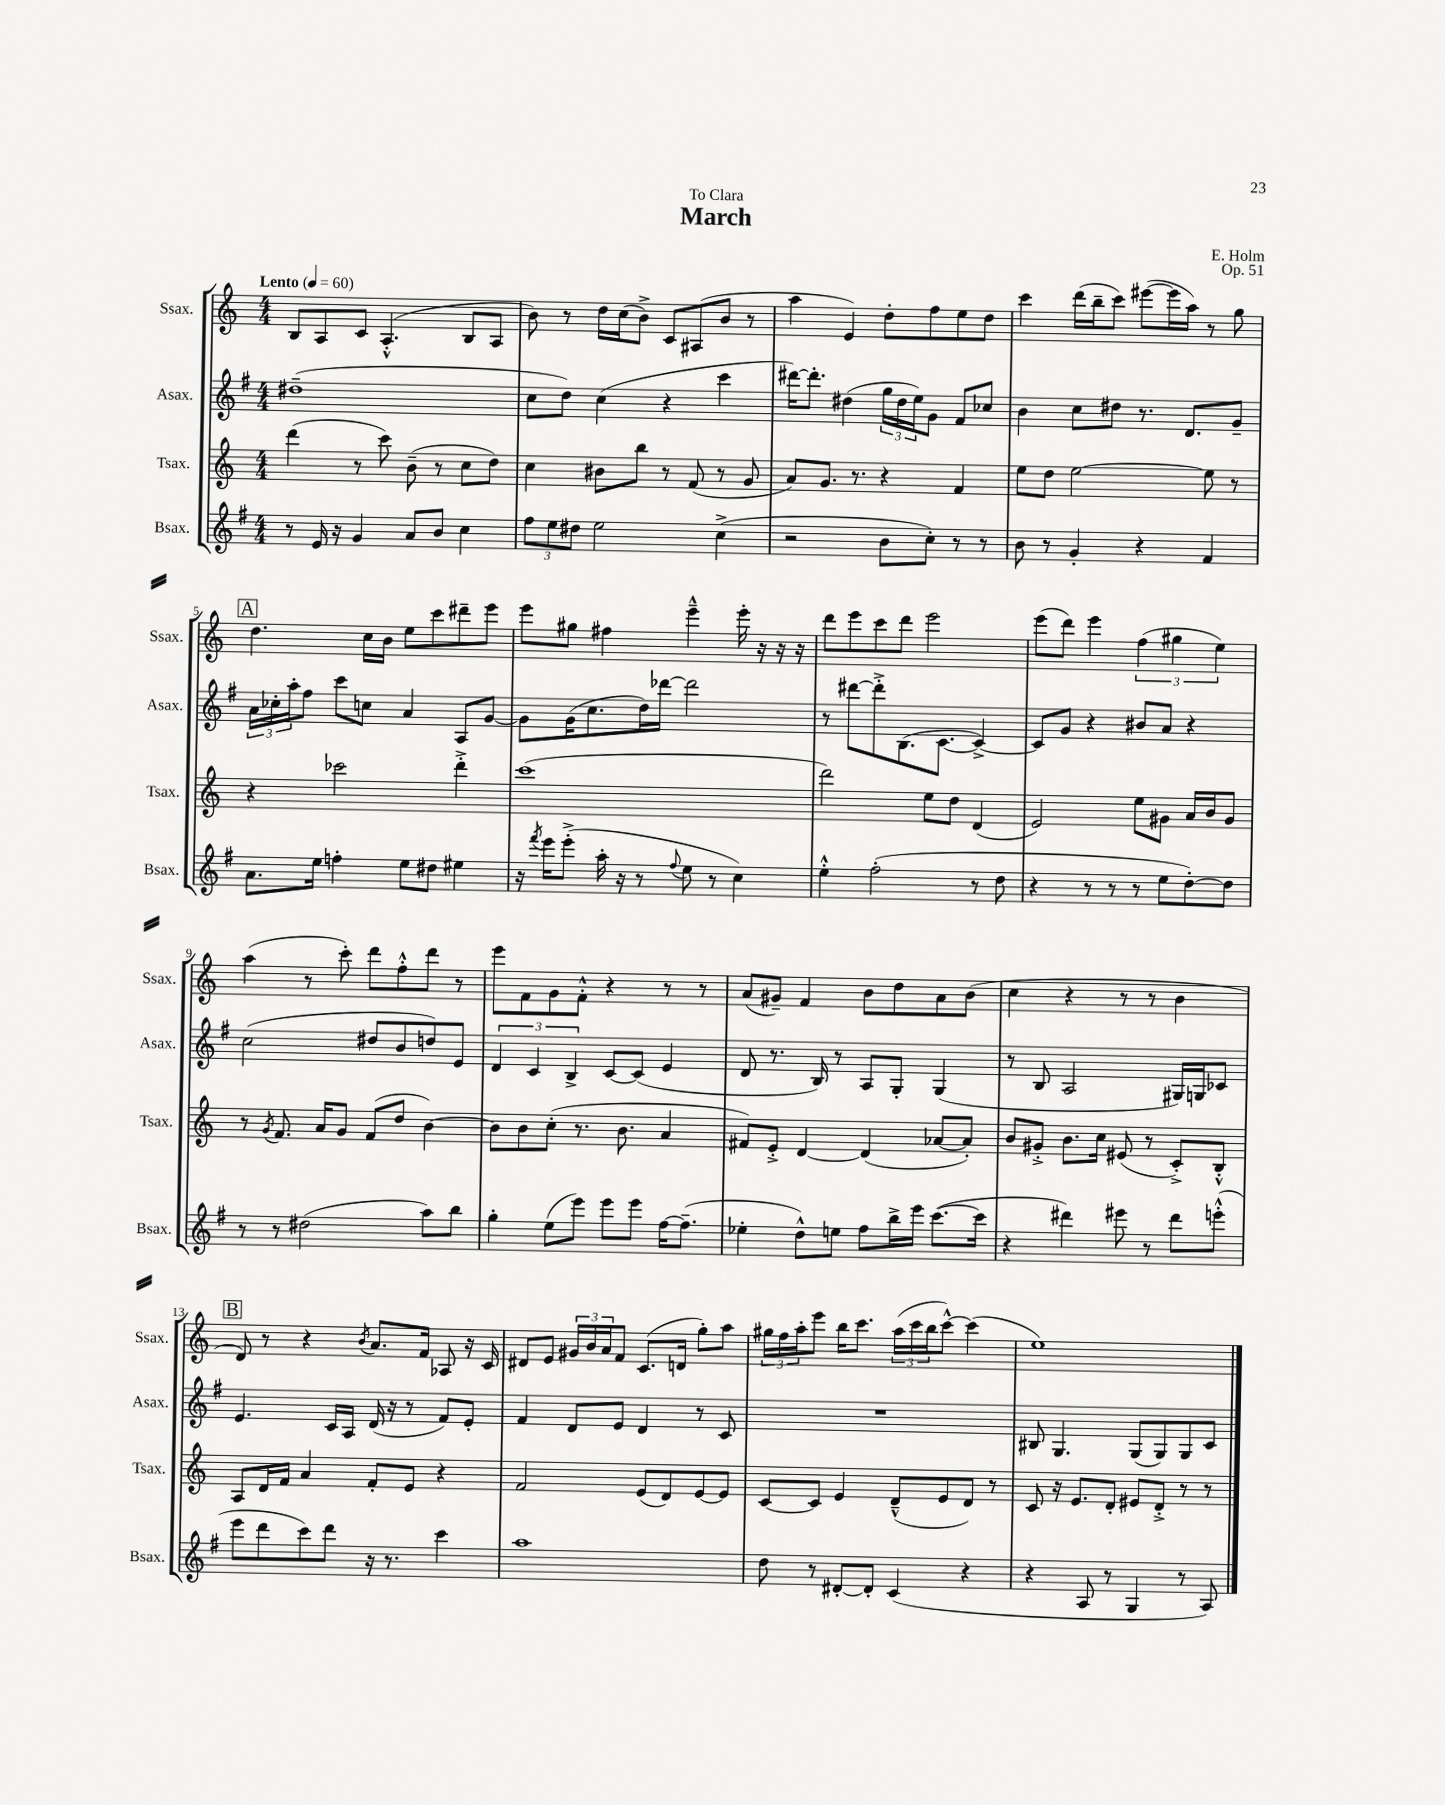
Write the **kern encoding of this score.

**kern	**kern	**kern	**kern
*part4	*part3	*part2	*part1
*staff4	*staff3	*staff2	*staff1
*I"Bsax.	*I"Tsax.	*I"Asax.	*I"Ssax.
*I'Bsax.	*I'Tsax.	*I'Asax.	*I'Ssax.
*clefG2	*clefG2	*clefG2	*clefG2
*k[f#]	*k[]	*k[f#]	*k[]
*M4/4	*M4/4	*M4/4	*M4/4
*MM60	*MM60	*MM60	*MM60
=1	=1	=1	=1
!	!	!	!LO:TX:a:B:t=Lento
8r	(4ddd\	(1dd#X~	8B/L
16e/	.	.	8A/
16r	.	.	.
4g/	8r	.	8c/J
.	8ccc\)	.	(4.A'^^/
8a/L	(8b~\	.	.
8b/J	8r	.	.
4cc\	8cc\L	.	8B/L
.	8dd\J)	.	8A/J
=2	=2	=2	=2
12ff#\L	4cc\	8cc\L	8b\)
12ee\	.	.	.
.	.	8dd\J)	8r
12dd#X\J	.	.	.
2ee\	8b#X\L	(4cc\	16dd\LL
.	.	.	(16cc\J
.	8bb\J	.	8b^\J)
.	8r	4r	8c/L
.	(8f/	.	(8A#X/
(4cc^\	8r	4ccc\	8b/J
.	8g/	.	8r
=3	=3	=3	=3
2r	8a/L)	[16ddd#X\KL)	4aa\
.	.	8.ddd#'\J]	.
.	8.g/J	.	.
.	.	(4dd#X\	4e/)
.	8.r	.	.
8b\L	4r	24gg\LL	8dd'\L
.	.	24dd#\	.
.	.	24ee\J)	.
8cc'\J)	.	8g\J	8ff\
8r	4f/	8f#/L	8ee\
8r	.	8cc-X/J	8dd\J
=4	=4	=4	=4
8b\	8ee\L	4b\	4ccc\
8r	8dd\J	.	.
4g'/	[2ee\	8cc\L	(16ddd\LL
.	.	.	16bb~\J
.	.	8dd#X\J	8ccc\J)
4r	.	8.r	([8eee#X\L
.	.	.	16eee#\L]
.	.	8.d/L	16aa\JJ)
4f#/	8ee\]	.	8r
.	8r	8g~/J	8gg\
!!LO:LB:g=z
!!LO:REH:place=s1:t=A
=5	=5	=5	=5
8.a\L	4r	24a\LL	4.dd\
.	.	24cc-X'\	.
.	.	24aa'\J	.
.	.	8ff#\J	.
16ee\Jk	.	.	.
4ffn'\	2ccc-X\	8ccc\L	.
.	.	8ccn\J	16cc\LL
.	.	.	16b\JJ
8ee\L	.	4a/	8ee\L
8dd#X\J	.	.	8ccc\
4ee#X\	4ddd'^\	8A/L	8ddd#X~\
.	.	[8g/J	8eee\J
=6	=6	=6	=6
16r	(1ccc	8g\L]	8eee\L
8qfff#/	.	.	.
16eee\KL	.	.	.
(8eee'^\J	.	(16g\K	8gg#X\J
.	.	8.cc\	.
16aa'\	.	.	4ff#X\
16r	.	.	.
8r	.	16dd\L)	.
.	.	[16ddd-X\JJ	.
8qqff#/	.	.	.
8ee\	.	2ddd-\]	4eee~^^\
8r	.	.	.
4cc\)	.	.	16eee'\
.	.	.	16r
.	.	.	16r
.	.	.	16r
=7	=7	=7	=7
4ee'^^\	2ddd\)	8r	8ddd\L
.	.	[8ddd#X\L	8eee\
(2ff#'\	.	8ddd#'^\]	8ccc\
.	.	(8.B\	8ddd\J
.	8ee\L	.	2eee\
.	.	[8.c\J	.
.	8dd\J	.	.
8r	(4d/	4c^/_)	.
8dd\	.	.	.
=8	=8	=8	=8
4r	2e/)	8c/L]	(8eee\L
.	.	8g/J	8ddd\J)
8r	.	4r	4eee\
8r	.	.	.
8r	8ee\L	8b#X/L	(6ff\
8ee\L	8g#X\J	8a/J	.
.	.	.	6gg#X\
[8dd'\)	16a/LL	4r	.
.	16b/J	.	.
.	.	.	6ee\)
8dd\J]	8g#/J	.	.
!!LO:LB:g=z
=9	=9	=9	=9
8r	8r	(2cc\	(4aa\
.	8qg/	.	.
8r	8.f/	.	.
(2dd#X\	.	.	8r
.	16a/KL	.	.
.	8g/J	.	8ccc'\)
.	(8f/L	8dd#X/L	8ddd\L
.	8dd/J	8b/	8ff'^^\
8aa\L)	[4b\)	8ddn/)	8ddd\J
8bb\J	.	8e/J	8r
=10	=10	=10	=10
4gg'\	8b\L]	6d/	8eee\L
.	8b\	.	8f\
.	.	6c/	.
(8ee\L	(8cc'\J	.	8g\
.	.	6B^/	.
8eee\J)	8.r	.	8f'^^\J
8eee\L	.	[8c/L	4r
.	8.b\	.	.
8eee\J	.	(8c/J]	.
[16ff#\KL	4a/	4e/	8r
(8.ff#~\J]	.	.	.
.	.	.	8r
=11	=11	=11	=11
4ee-X'\	8f#X/L)	8d/	(8a/L
.	8e'^/J	8.r	8g#X~/J)
8dd^^\L)	[4d/	.	4f/
.	.	16B/)	.
8een\J	.	8r	.
8ff#\L	(4d/]	8A/L	8b\L
16bb^\L	.	8G'/J	8dd\
16eee\JJ	.	.	.
([8.ccc\L	[8a-X/L	(4G/	8a\
.	8a-'/J])	.	(8b\J
16ccc\Jk]	.	.	.
=12	=12	=12	=12
4r	8b/L	8r	4cc\
.	8g#X'^/J	8B/	.
4ddd#X\)	8.b\L	2A/	4r
.	16cc\Jk	.	.
8eee#X\	(8e#X/	.	8r
8r	8r	.	8r
8ddd#\L	8c'^/L)	16G#X/LL)	4b\
.	.	16Gn/J	.
(8eeen'^^\J	8B'^^/J	8c-X/J	.
!!LO:LB:g=z
!!LO:REH:place=s1:t=B
=13	=13	=13	=13
8eee\L	8A/L	4.e/	8d/)
8ddd\	16d/L	.	8r
.	16f/JJ	.	.
8ccc\)	4a/	.	4r
8ddd\J	.	16c/LL	.
.	.	16A/JJ	.
.	.	.	8qb/
16r	8f'/L	(16d/	8.a/L
8.r	.	16r	.
.	8e/J	8r	.
.	.	.	16f/Jk
4ccc\	4r	8f#/L)	8A-X/
.	.	8e'/J	16r
.	.	.	16c/
=14	=14	=14	=14
1aa	2f/	4f#/	8d#X/L
.	.	.	8e/J
.	.	8d/L	24g#X/LL
.	.	.	24b/
.	.	.	24a/J
.	.	8e/J	8f/J
.	(8e/L	4d/	(8.c/L
.	8d/)	.	.
.	.	.	16dn/Jk
.	[8e/	8r	8gg'\L)
.	8e/J]	8c/	8aa\J
=15	=15	=15	=15
8dd\	[8c/L	1r	24gg#X\LL
.	.	.	24ff\
.	.	.	24aa'\J
8r	8c/J]	.	8eee\J
[8d#X'/L	4e/	.	16bb\KL
.	.	.	8.ccc\J
8d#'/J]	.	.	.
(4c/	(8d~^^/L	.	(24aa\LL
.	.	.	24ccc\
.	.	.	24bb\J
.	8e/	.	[8ccc^^\J)
4r	8d/J)	.	(4ccc\]
.	8r	.	.
=16	=16	=16	=16
4r	8c/	8B#X/	1ee)
.	16r	4.G/	.
.	8.e/L	.	.
8A/	.	.	.
8r	8d'/J	.	.
4G/	8e#X/L	(8G/L	.
.	8d'^/J	8G/)	.
8r	8r	8G/	.
8A/)	8r	8c/J	.
==	==	==	==
*-	*-	*-	*-
